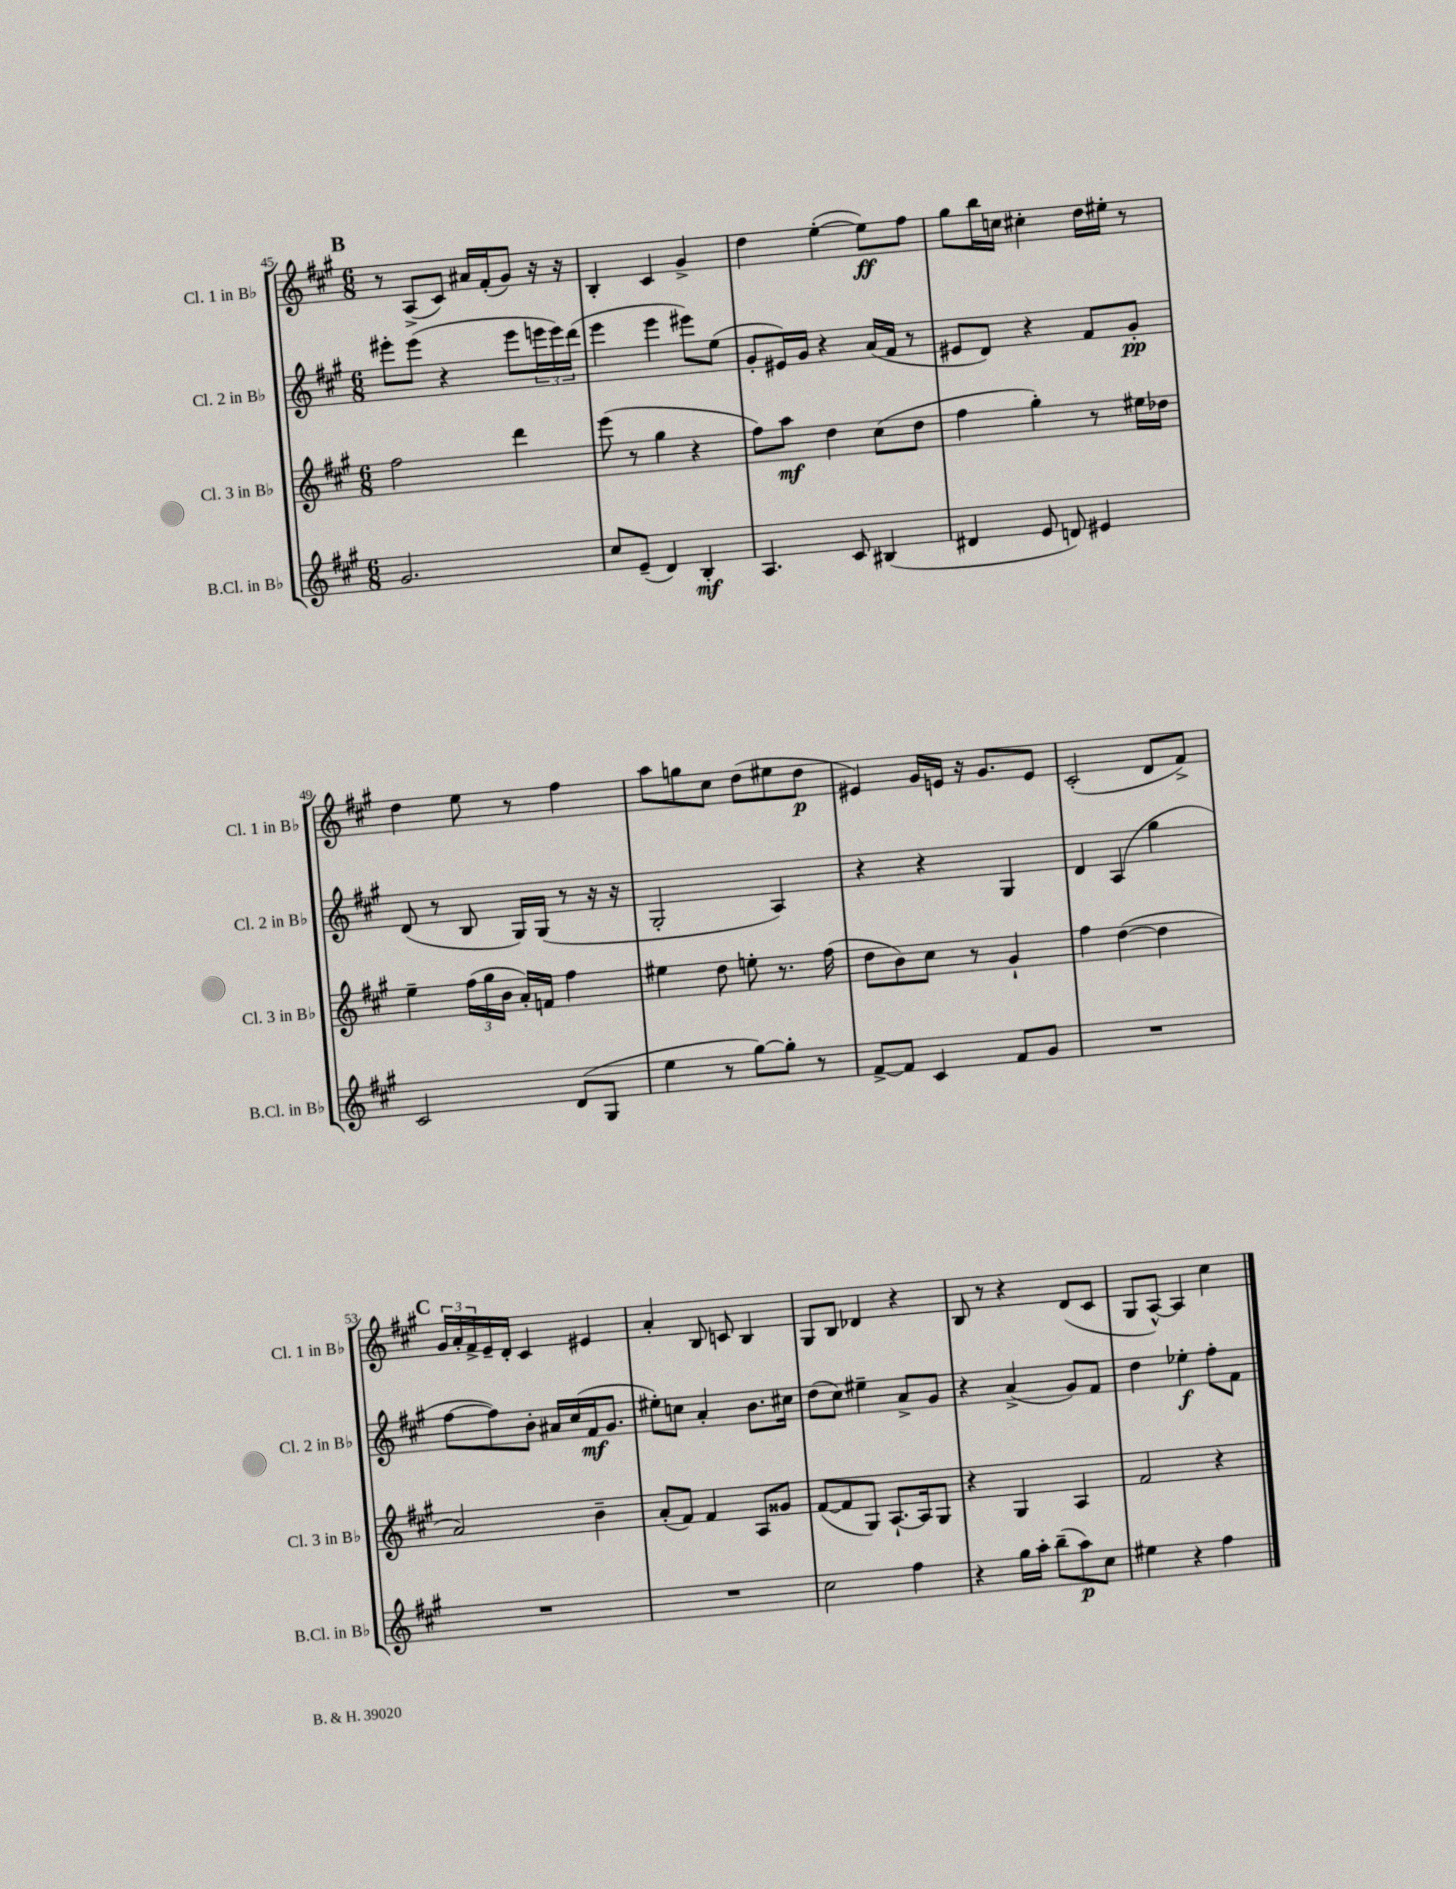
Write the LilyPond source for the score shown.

<<
\new StaffGroup <<
\new Staff = "s0" \with { instrumentName = "Cl. 1 in Bb" shortInstrumentName = "Cl. 1 in Bb" } {
    \clef treble \key a \major \numericTimeSignature \time 6/8
    \mark \markup { \bold "B" } r8 a8->( cis'8) ais'16 fis'16-.( gis'8) r16 r16 |
    b4-. cis'4 gis'4-> |
    d''4 e''4~-.( e''8\ff) fis''8 |
    gis''8 b''16 c''16 cis''4-. d''16 eis''16-. r8 |
    d''4 e''8 r8 fis''4 |
    a''8 g''8 cis''8 d''8( eis''8 d''8\p |
    eis'4) gis'16 e'16 r16 gis'8. e'8 |
    cis'2-.( d'8 fis'8->) |
    \mark \markup { \bold "C" } \tuplet 3/2 { gis'16 a'16-. fis'16-> } e'16-- d'16-. cis'4 eis'4 |
    a'4-. b8 c'8 b4 |
    gis8 b8 des'4 r4 |
    b8 r8 r4 d'8( cis'8 |
    gis8 a8~-^) a4 cis''4 \bar "|." |
}
\new Staff = "s1" \with { instrumentName = "Cl. 2 in Bb" shortInstrumentName = "Cl. 2 in Bb" } {
    \clef treble \key a \major \numericTimeSignature \time 6/8
    \mark \markup { \bold "B" } eis'''8-. eis'''8( r4 eis'''8 \tuplet 3/2 { e'''16 e'''16) d'''16( } |
    e'''4 e'''4 eis'''8) e''8( |
    gis'8-. eis'16) gis'16 r4 a'16( fis'16 r8 |
    eis'8 d'8) r4 fis'8 gis'8-.\pp |
    d'8( r8 b8 gis16) gis16( r8 r16 r16 |
    gis2-. a4) |
    r4 r4 gis4 |
    d'4 a4( gis''4 |
    \mark \markup { \bold "C" } fis''8~ fis''8) b'8-. ais'16 cis''16( fis'16\mf gis'8. |
    eis''8-.) c''8 a'4-. b'8. cis''16 |
    d''8( cis''8) eis''4-- a'8-> gis'8 |
    r4 a'4->( gis'8) fis'8 |
    d''4 ees''4-.\f fis''8-. fis'8 \bar "|." |
}
\new Staff = "s2" \with { instrumentName = "Cl. 3 in Bb" shortInstrumentName = "Cl. 3 in Bb" } {
    \clef treble \key a \major \numericTimeSignature \time 6/8
    \mark \markup { \bold "B" } fis''2 d'''4 |
    e'''8( r8 gis''4 r4 |
    fis''8) a''8\mf d''4 cis''8( d''8 |
    fis''4 gis''4-.) r8 eis''16 des''16 |
    e''4-- \tuplet 3/2 { fis''16( gis''16 b'16 } a'16-.) f'16 fis''4 |
    eis''4 d''8 e''8-. r8. fis''16( |
    d''8 b'8) cis''8 r8 gis'4-! |
    fis''4 d''4~( d''4 |
    \mark \markup { \bold "C" } a'2) b'4-- |
    a'8-.( fis'8) fis'4 a8 gisis'8 |
    fis'8~( fis'8 gis8) a8.~-! a16 gis8 |
    r4 gis4 a4 |
    fis'2 r4 \bar "|." |
}
\new Staff = "s3" \with { instrumentName = "B.Cl. in Bb" shortInstrumentName = "B.Cl. in Bb" } {
    \clef treble \key a \major \numericTimeSignature \time 6/8
    \mark \markup { \bold "B" } gis'2. |
    cis''8 e'8--( d'4) b4-.\mf |
    a4. cis'8 bis4( |
    dis'4 e'8 d'8) eis'4 |
    cis'2 d'8( gis8 |
    e''4 r8 gis''8~) gis''8-. r8 |
    fis'8~-> fis'8 cis'4 fis'8 gis'8 |
    R2. |
    \mark \markup { \bold "C" } R2. |
    R2. |
    cis''2 fis''4 |
    r4 gis''16 a''16-. b''8--( a''8\p) cis''8 |
    eis''4 r4 fis''4 \bar "|." |
}
>>
>>
\layout { \context { \Score currentBarNumber = #45 } }
